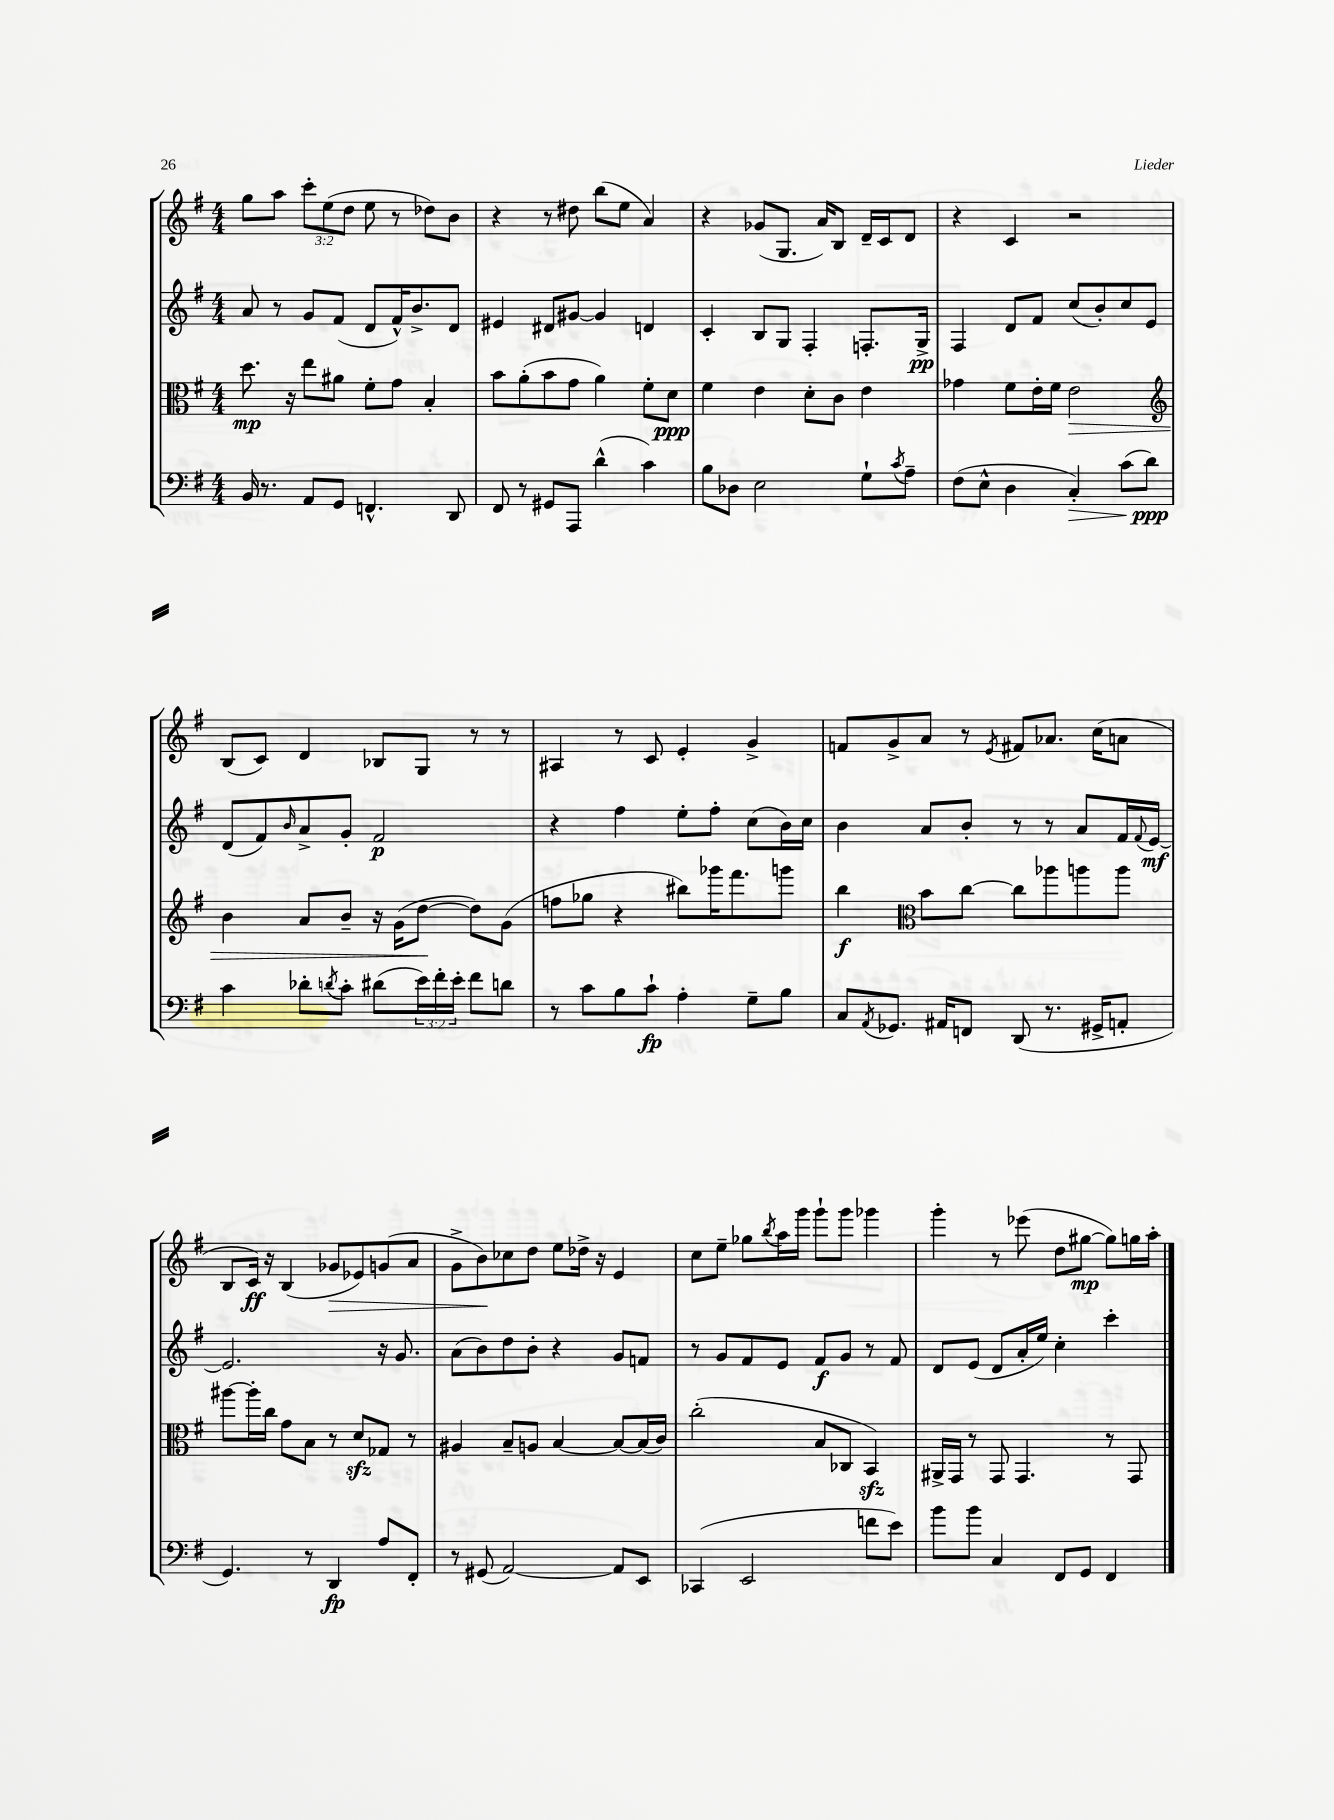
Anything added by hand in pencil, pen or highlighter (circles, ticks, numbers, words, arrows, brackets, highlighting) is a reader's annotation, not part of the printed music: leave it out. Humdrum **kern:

**kern	**dynam	**kern	**dynam	**kern	**dynam	**kern	**dynam
*part4	*part4	*part3	*part3	*part2	*part2	*part1	*part1
*staff4	*staff4	*staff3	*staff3	*staff2	*staff2	*staff1	*staff1
*clefF4	*	*clefC3	*	*clefG2	*	*clefG2	*
*k[f#]	*	*k[f#]	*	*k[f#]	*	*k[f#]	*
*M4/4	*	*M4/4	*	*M4/4	*	*M4/4	*
=141	=141	=141	=141	=141	=141	=141	=141
16BB/	.	8.dd\	mp	8a/	.	8gg\L	.
8.r	.	.	.	.	.	.	.
.	.	.	.	8r	.	8aa\J	.
.	.	16r	.	.	.	.	.
8AA/L	.	8ee\L	.	8g/L	.	12ccc'\L	.
.	.	.	.	.	.	(12ee\	.
8GG/J	.	8a#X\J	.	(8f#/J	.	.	.
.	.	.	.	.	.	12dd\J	.
4.FFn^^/	.	8f#'\L	.	8d/L	.	8ee\	.
.	.	8g\J	.	16f#^^/K)	.	8r	.
.	.	.	.	8.b^/	.	.	.
.	.	4B'/	.	.	.	8dd-X\L)	.
8DD/	.	.	.	8d/J	.	8b\J	.
=142	=142	=142	=142	=142	=142	=142	=142
8FF#/	.	8b\L	.	4e#X/	.	4r	.
8r	.	(8a'\	.	.	.	.	.
8GG#X/L	.	8b\	.	8d#X/L	.	8r	.
8AAA/J	.	8g\J	.	[8g#X/J	.	8dd#X\	.
(4d^^\	.	4a\)	.	4g#/]	.	(8bb\L	.
.	.	.	.	.	.	8ee\J	.
4c\)	.	8f#'\L	.	4dn/	.	4a/)	.
.	.	8d\J	ppp	.	.	.	.
=143	=143	=143	=143	=143	=143	=143	=143
8B\L	.	4f#\	.	4c'/	.	4r	.
8D-X\J	.	.	.	.	.	.	.
2E\	.	4e\	.	8B/L	.	(8g-X/L	.
.	.	.	.	8G/J	.	8.G/J	.
.	.	8d'\L	.	4F#'/	.	.	.
.	.	.	.	.	.	16a/KL)	.
.	.	8c\J	.	.	.	8B/J	.
8G`\L	.	4e\	.	8.Fn'/L	.	16d~/LL	.
.	.	.	.	.	.	16c/J	.
8qc/	.	.	.	.	.	.	.
8A~\J	.	.	.	.	.	8d/J	.
.	.	.	.	16G^/Jk	pp	.	.
=144	=144	=144	=144	=144	=144	=144	=144
(8F#\L	.	4g-X\	.	4F#/	.	4r	.
8E^^\J	.	.	.	.	.	.	.
4D\	.	8f#\L	.	8d/L	.	4c/	.
.	.	16e'\L	.	8f#/J	.	.	.
.	.	16f#\JJ	.	.	.	.	.
!	!LO:HP:b	!	!LO:HP:b	!	!	!	!
4C'/)	>	2e\	>	(8cc/L	.	2r	.
.	.	.	.	8b'/)	.	.	.
(8c\L	.	.	.	8cc/	.	.	.
8d\J)	ppp	.	.	8e/J	.	.	.
.	]	.	.	.	.	.	.
!!LO:LB:g=z
=145	=145	=145	=145	=145	=145	=145	=145
*	*	*clefG2	*	*	*	*	*
4c\	.	4b\	.	(8d/L	.	(8B/L	.
.	.	.	.	8f#/)	.	8c/J)	.
.	.	.	.	16qqb/	.	.	.
8d-X'\L	.	8a/L	.	8a^/	.	4d/	.
8qdn/	.	.	.	.	.	.	.
8c'\J	.	8b~/J	.	8g'/J	.	.	.
(8d#X\L	.	16r	.	2f#/	p	8B-X/L	.
.	.	(16g\KL	.	.	.	.	.
24e\L)	.	[8dd\J	.	.	.	8G/J	.
24f#'\	.	.	.	.	.	.	.
24e'\JJ	.	.	.	.	.	.	.
8f#\L	.	8dd\L])	]	.	.	8r	.
8dn\J	.	(8g\J	.	.	.	8r	.
=146	=146	=146	=146	=146	=146	=146	=146
8r	.	8ffn\L	.	4r	.	4A#X/	.
8c\L	.	8gg-X\J	.	.	.	.	.
8B\	.	4r	.	4ff#\	.	8r	.
8c`\J	fp	.	.	.	.	8c/	.
4A'\	.	8bb#X\L)	.	8ee'\L	.	4e'/	.
.	.	16ggg-X\K	.	8ff#'\J	.	.	.
.	.	8.fff#\	.	.	.	.	.
8G~\L	.	.	.	(8cc\L	.	4g^/	.
8B\J	.	8gggn\J	.	16b\L)	.	.	.
.	.	.	.	16cc\JJ	.	.	.
=147	=147	=147	=147	=147	=147	=147	=147
8C/L	.	4bb\	f	4b\	.	8fn/L	.
8qAA/	.	.	.	.	.	.	.
8.GG-X/J	.	.	.	.	.	8g^/	.
*	*	*clefC3	*	*	*	*	*
.	.	8b\L	.	8a/L	.	8a/J	.
16AA#X/KL	.	.	.	.	.	.	.
8FFn/J	.	[8cc\J	.	8b'/J	.	8r	.
.	.	.	.	.	.	8qe/	.
(8DD/	.	8cc\L]	.	8r	.	8f#X/L	.
8.r	.	8aa-X\	.	8r	.	8.a-X/J	.
.	.	8aan\	.	8a/L	.	.	.
16GG#X^/KL	.	.	.	.	.	(16cc\KL	.
8AAn'/J	.	8aa\J	.	16f#/L	.	8an\J	.
.	.	.	.	8qqf#/	.	.	.
.	.	.	.	[16e/JJ	mf	.	.
!!LO:LB:g=z
=148	=148	=148	=148	=148	=148	=148	=148
4.GG/)	.	[8aa#X\L	.	2.e/]	.	8B/L	.
.	.	16aa#'\L]	.	.	.	16c/Jk)	ff
.	.	16cc\JJ	.	.	.	16r	.
.	.	8g\L	.	.	.	(4B/	.
8r	.	8B\J	.	.	.	.	.
!	!	!	!	!	!	!	!LO:HP:b
4DD/	fp	8r	.	.	.	8g-X/L	>
.	.	8dzz/L	.	.	.	8e-X/)	.
8A/L	.	8G-X/J	.	16r	.	(8gn/	.
.	.	.	.	8.g/	.	.	.
8FF#'/J	.	8r	.	.	.	8a/J	.
=149	=149	=149	=149	=149	=149	=149	=149
8r	.	4A#X/	.	(8a\L	.	8g^\L	.
(8GG#X/	.	.	.	8b\)	.	8b\)	.
[2AA/)	.	8B~/L	.	8dd\	.	8cc-X\	]
.	.	8An/J	.	8b'\J	.	8dd\J	.
.	.	[4B/	.	4r	.	8ee\L	.
.	.	.	.	.	.	16dd-X^\Jk	.
.	.	.	.	.	.	16r	.
8AA/L]	.	8B/L_	.	8g/L	.	4e/	.
8EE/J	.	(16B/L]	.	8fn/J	.	.	.
.	.	16c/JJ)	.	.	.	.	.
=150	=150	=150	=150	=150	=150	=150	=150
(4CC-X/	.	(2cc'\	.	8r	.	8cc\L	.
.	.	.	.	8g/L	.	8ee~\J	.
2EE/	.	.	.	8f#/	.	8gg-X\L	.
.	.	.	.	.	.	8qbb/	.
.	.	.	.	8e/J	.	16aa\L	.
.	.	.	.	.	.	16ggg\JJ	.
.	.	8B/L	.	8f#/L	f	8ggg`\L	.
.	.	8C-X/J	.	8g/J	.	8ggg\J	.
8fn\L	.	4BBzz/)	.	8r	.	4ggg-X\	.
8e\J)	.	.	.	8f#/	.	.	.
=151	=151	=151	=151	=151	=151	=151	=151
8b\L	.	16AA#X^/LL	.	8d/L	.	4ggg'\	.
.	.	16GG/JJ	.	.	.	.	.
8b\J	.	8r	.	(8e/J	.	.	.
4C/	.	8GG/	.	8d/L	.	8r	.
.	.	4.GG/	.	16a'/L	.	(8eee-X\	.
.	.	.	.	16ee/JJ)	.	.	.
8FF#/L	.	.	.	4cc'\	.	8dd\L	.
8GG/J	.	.	.	.	.	[8gg#X\J	mp
4FF#/	.	8r	.	4ccc'\	.	8gg#\L])	.
.	.	8GG/	.	.	.	16ggn\L	.
.	.	.	.	.	.	16aa'\JJ	.
==	==	==	==	==	==	==	==
*-	*-	*-	*-	*-	*-	*-	*-
